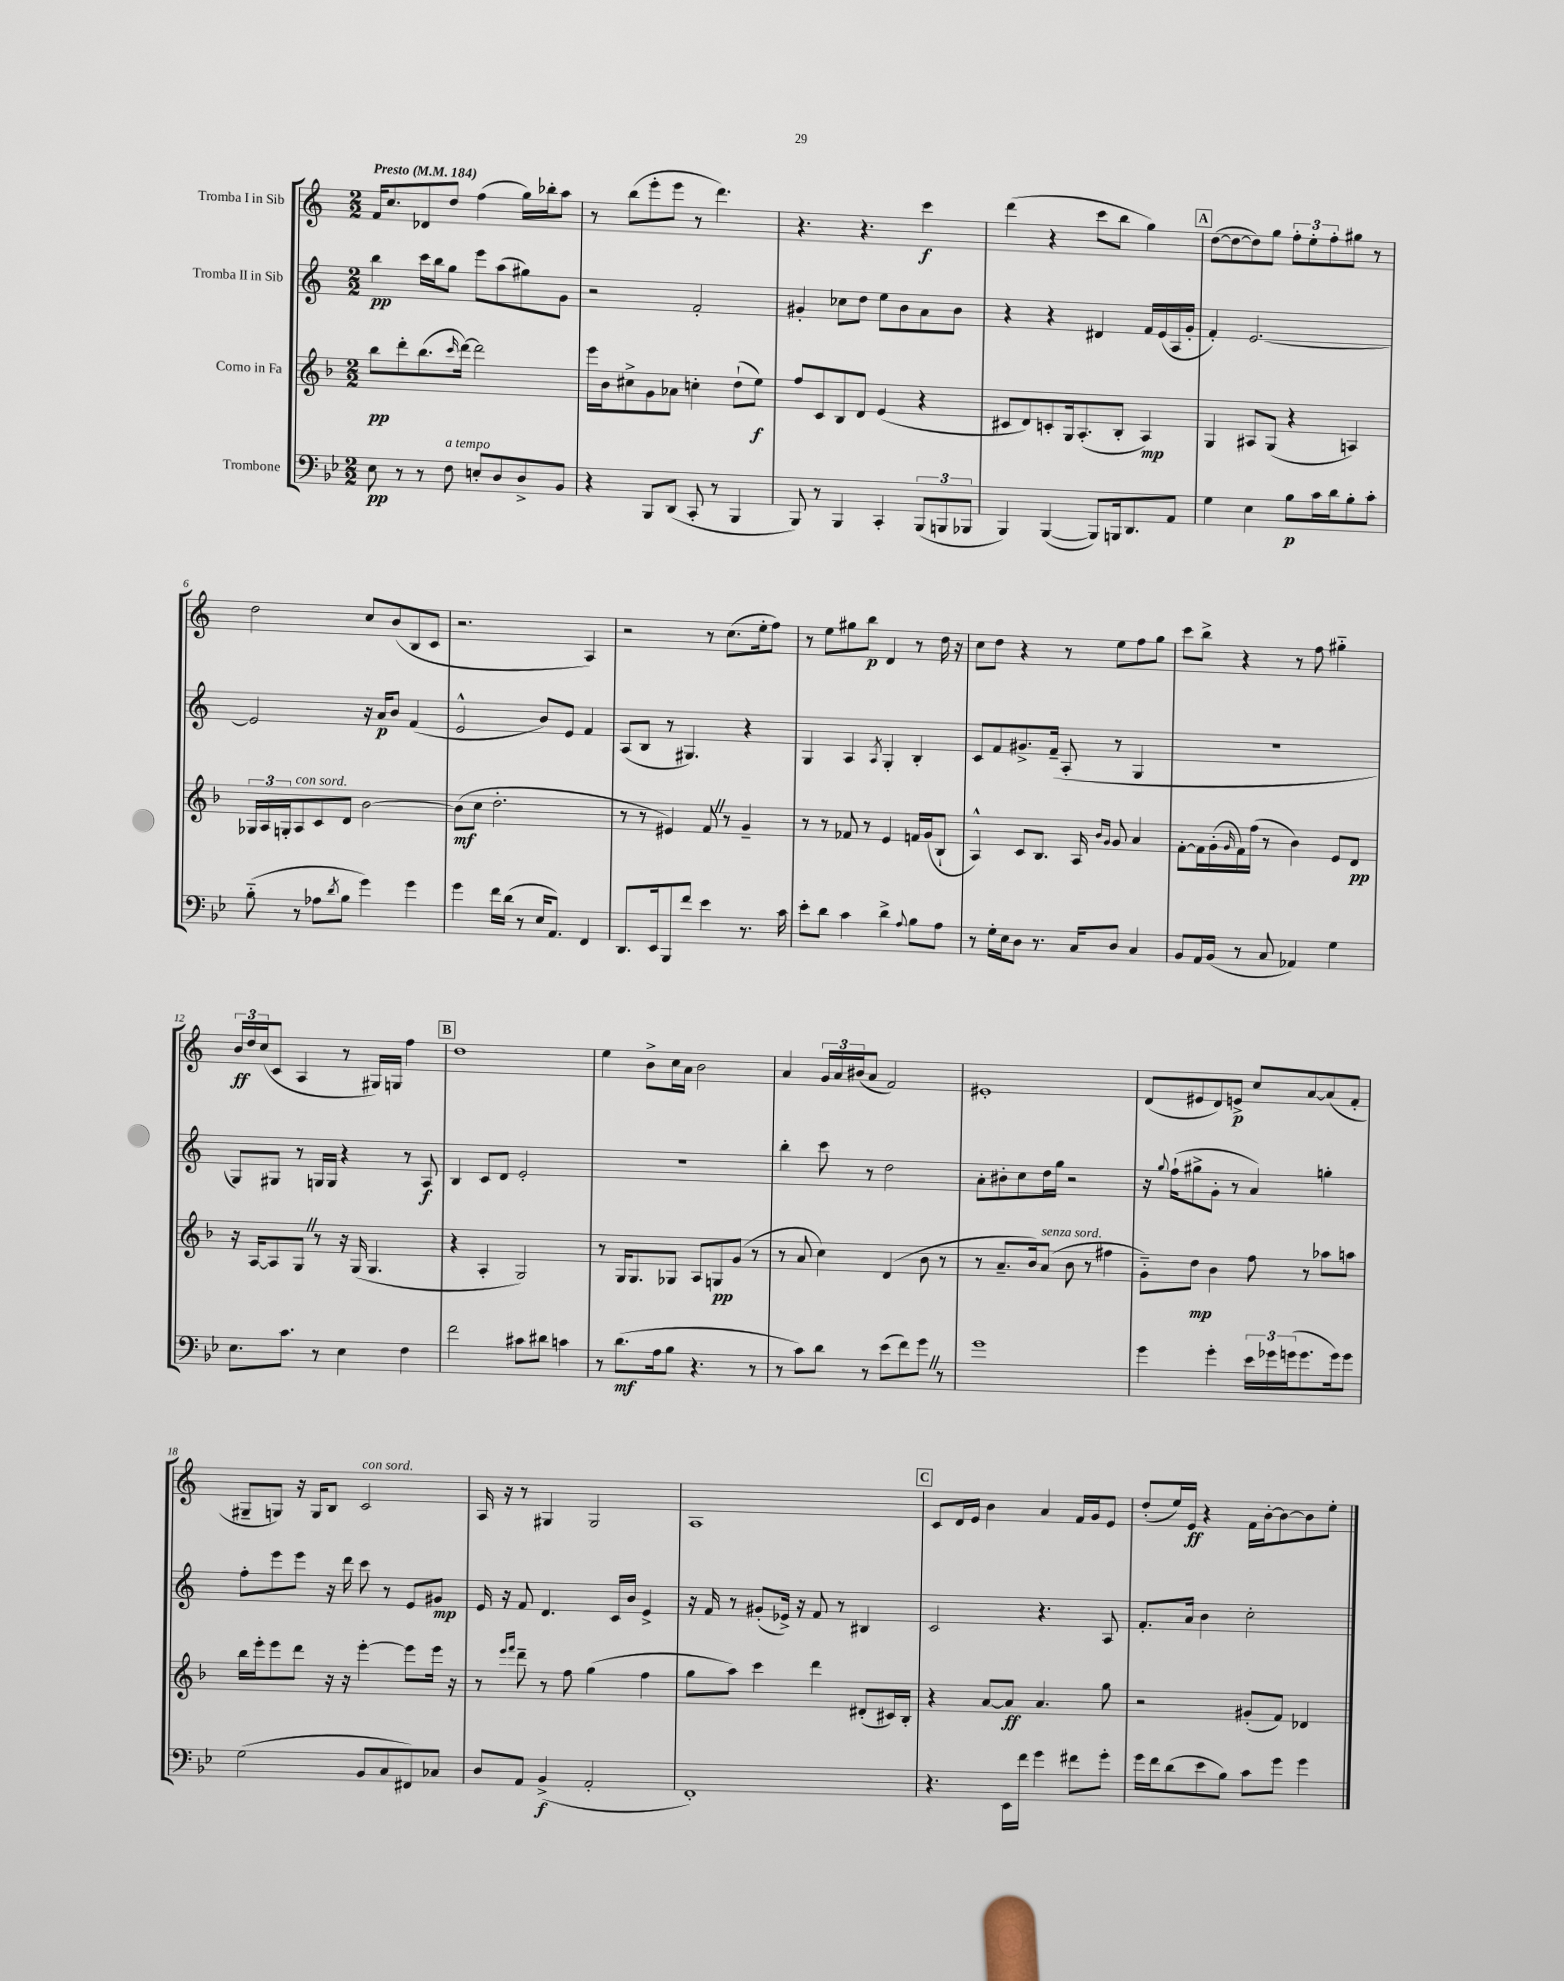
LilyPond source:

<<
\new StaffGroup <<
\new Staff = "s0" \with { instrumentName = "Tromba I in Sib" } {
    \clef treble \key c \major \numericTimeSignature \time 2/2 \tempo "Presto" 4 = 184
    f'16 c''8. des'8 d''8 f''4( g''16) bes''16-. a''8 |
    r8 b''8( e'''8-. e'''8 r8 d'''4.) |
    r4. r4. c'''4\f |
    d'''4( r4 c'''8 b''8 g''4) |
    \mark \markup { \box "A" } d''8~( d''8~ d''8) g''8 \tuplet 3/2 { f''8-. e''8-. f''8-. } gis''8 r8 |
    d''2 c''8 b'8( b8 c'8 |
    r2. a4) |
    r2 r8 c''8.( e''16-. f''8) |
    r8 e''8 gis''8 b''8\p d'4 r8 d''16 r16 |
    c''8 d''8 r4 r8 e''8 f''8 g''8 |
    c'''8 b''8-> r4 r8 f''8 gis''4-_ |
    \tuplet 3/2 { b'16\ff d''16 c''16( } c'8 a4 r8 gis16) g16 f''4 |
    \mark \markup { \box "B" } d''1 |
    e''4 b'8-> c''16 a'16 b'2 |
    a'4 \tuplet 3/2 { g'16 a'16 bis'16( } a'8 f'2) |
    eis'1-. |
    d'8( eis'8 d'8) e'8->\p c''8 a'8~ a'8( f'8-. |
    gis8-- g8) r16 g16 b8 c'2^\markup { \italic "con sord." } |
    a16 r16 r8 gis4 gis2 |
    a1 |
    \mark \markup { \box "C" } c'8 d'16 e'16 b'4 a'4 f'16 g'16 e'8 |
    d''8-.( e''16) e'16\ff r4 f'16 b'16~-. b'8~ b'8 e''8-. \bar "|." |
}
\new Staff = "s1" \with { instrumentName = "Tromba II in Sib" } {
    \clef treble \key c \major \numericTimeSignature \time 2/2
    b''4\pp c'''16 b''16 g''8 e'''8 a''8( gis''8) g'8 |
    r2 f'2-. |
    gis'4-. ces''8 d''8 e''8 b'8 a'8 b'8 |
    r4 r4 dis'4 f'16 e'16( a16 g'16-. |
    \mark \markup { \box "A" } f'4-.) e'2.~ |
    e'2 r16 a'16\p b'8 f'4( |
    e'2-^ b'8) e'8 f'4 |
    a8( b8 r8 gis4.) r4 |
    g4 a4 \acciaccatura { a8 } g4-. b4-. |
    c'8 f'8 gis'8.-> f'16--( a8-. r8 g4 |
    r1 |
    g8) gis8 r8 g16 g16 r4 r8 a8\f |
    \mark \markup { \box "B" } b4 c'8 d'8 e'2-. |
    r1 |
    b''4-. c'''8 r8 d''2 |
    a'8-. bis'8-. c''8 d''16 g''16 r2 |
    r16 \appoggiatura { g''8 } f''16-!( gis''8-> g'8-. r8 a'4) g''4-. |
    f''8-. e'''8 e'''8 r16 d'''16 c'''8 r8 e'8 gis'8\mp |
    e'16 r16 f'8 d'4. c'16 b'16 e'4-> |
    r16 f'16 r8 gis'8-.( ees'16->) r16 f'8 r8 bis4 |
    \mark \markup { \box "C" } c'2 r4. a8 |
    f'8.-. a'16 b'4 c''2-. \bar "|." |
}
\new Staff = "s2" \with { instrumentName = "Corno in Fa" } {
    \clef treble \key f \major \numericTimeSignature \time 2/2
    bes''8\pp d'''8-. bes''8.( \grace { c'''16 } d'''16~) d'''2 |
    e'''16 bes'16 cis''8-> g'8 aes'8 c''4-. d''8-!( e''8\f) |
    f''8 c'8 bes8 d'8 e'4( r4 |
    cis'8 d'8) c'8-. g16 a8.-.( bes8-. a4\mp) |
    \mark \markup { \box "A" } g4 ais8 g8( r4 a4) |
    \tuplet 3/2 { ges16 a16 g16-. } a8^\markup { \italic "con sord." } c'8 d'8 bes'2~ |
    bes'8\mf( c''8 d''2.-. |
    r8 r8 eis'4) f'8 \once \override BreathingSign.text = \markup { \musicglyph "scripts.caesura.straight" } \breathe r8 g'4-- |
    r8 r8 fes'8 r8 e'4 f'16 g'16( bes8-! |
    a4-^) c'8 bes8. a16 \grace { bes'16 g'16 } g'8 a'4 |
    f'8~-. f'16 g'16-.( \grace { g'16 } f'16) f''16( r8 bes'4) e'8 d'8\pp |
    r16 a16~ a8 g8 \once \override BreathingSign.text = \markup { \musicglyph "scripts.caesura.straight" } \breathe r8 r16 g16( g4. |
    \mark \markup { \box "B" } r4 a4-. g2) |
    r8 g16 g8. ges8 a8 g8\pp g'8( r8 |
    r8 a'8 c''4) d'4( bes'8 r8 |
    r8 a'8.-- bes'16) a'8^\markup { \italic "senza sord." }( bes'8 r8 fis''4 |
    g'8-_) d''8\mp bes'4 f''8 r8 aes''8 a''8 |
    bes''16 e'''16-. e'''8 d'''8 r16 r16 e'''4~-. e'''8 e'''16 r16 |
    r8 \grace { e'''16 f'''16 } d'''8-- r8 f''8 g''4( f''4 |
    g''8 a''8) c'''4 d'''4 dis'8-.( cis'16) bes16-. |
    \mark \markup { \box "C" } r4 a'8~ a'8\ff a'4. g''8 |
    r2 gis'8-.( f'8) des'4 \bar "|." |
}
\new Staff = "s3" \with { instrumentName = "Trombone" } {
    \clef bass \key bes \major \numericTimeSignature \time 2/2
    ees8\pp r8 r8 f8^\markup { \italic "a tempo" } e8-. d8 d8-> bes,8 |
    r4 bes,,8 d,8( c,8-. r8 bes,,4 |
    bes,,8) r8 bes,,4 c,4-. \tuplet 3/2 { bes,,8( b,,8 bes,,8 } |
    bes,,4) bes,,4~( bes,,8) b,,16 d,8. a,8 |
    \mark \markup { \box "A" } g4 ees4 bes8\p c'16 d'16 bes8-. c'8-. |
    bes8-_( r8 aes8 \acciaccatura { d'8 } bes8 g'4) g'4 |
    g'4 f'16 d'16( r8 ees16 a,8.) f,4 |
    d,8. ees,16 bes,,8 f'8 ees'4 r8. c'16 |
    ees'8-. d'8 c'4 d'4-> \appoggiatura { a8 } bes8 a8 |
    r8 g16-. ees16 d8 r8. c16 d8 c4 |
    bes,8 a,16 bes,16( r8 c8 aes,4) g4 |
    ees8. c'8. r8 ees4 f4 |
    \mark \markup { \box "B" } f'2 cis'8 dis'8 c'4 |
    r8 d'8.\mf( a16 bes8 r4. r8 |
    r8 c'8) d'8 r8 ees'8( f'8) g'8 \once \override BreathingSign.text = \markup { \musicglyph "scripts.caesura.straight" } \breathe r8 |
    g'1 |
    g'4 g'4-. \tuplet 3/2 { ees'16 ges'16 g'16( } g'8. g'16) g'8 |
    g2( bes,8 c8 fis,8) ces8 |
    d8 a,8 bes,4->\f( a,2-. |
    f,1-.) |
    \mark \markup { \box "C" } r4. ees,16 f'16 g'4 fis'8 g'8-. |
    g'16 f'16 d'8( ees'8 bes8) c'8 g'8 g'4 \bar "|." |
}
>>
>>
